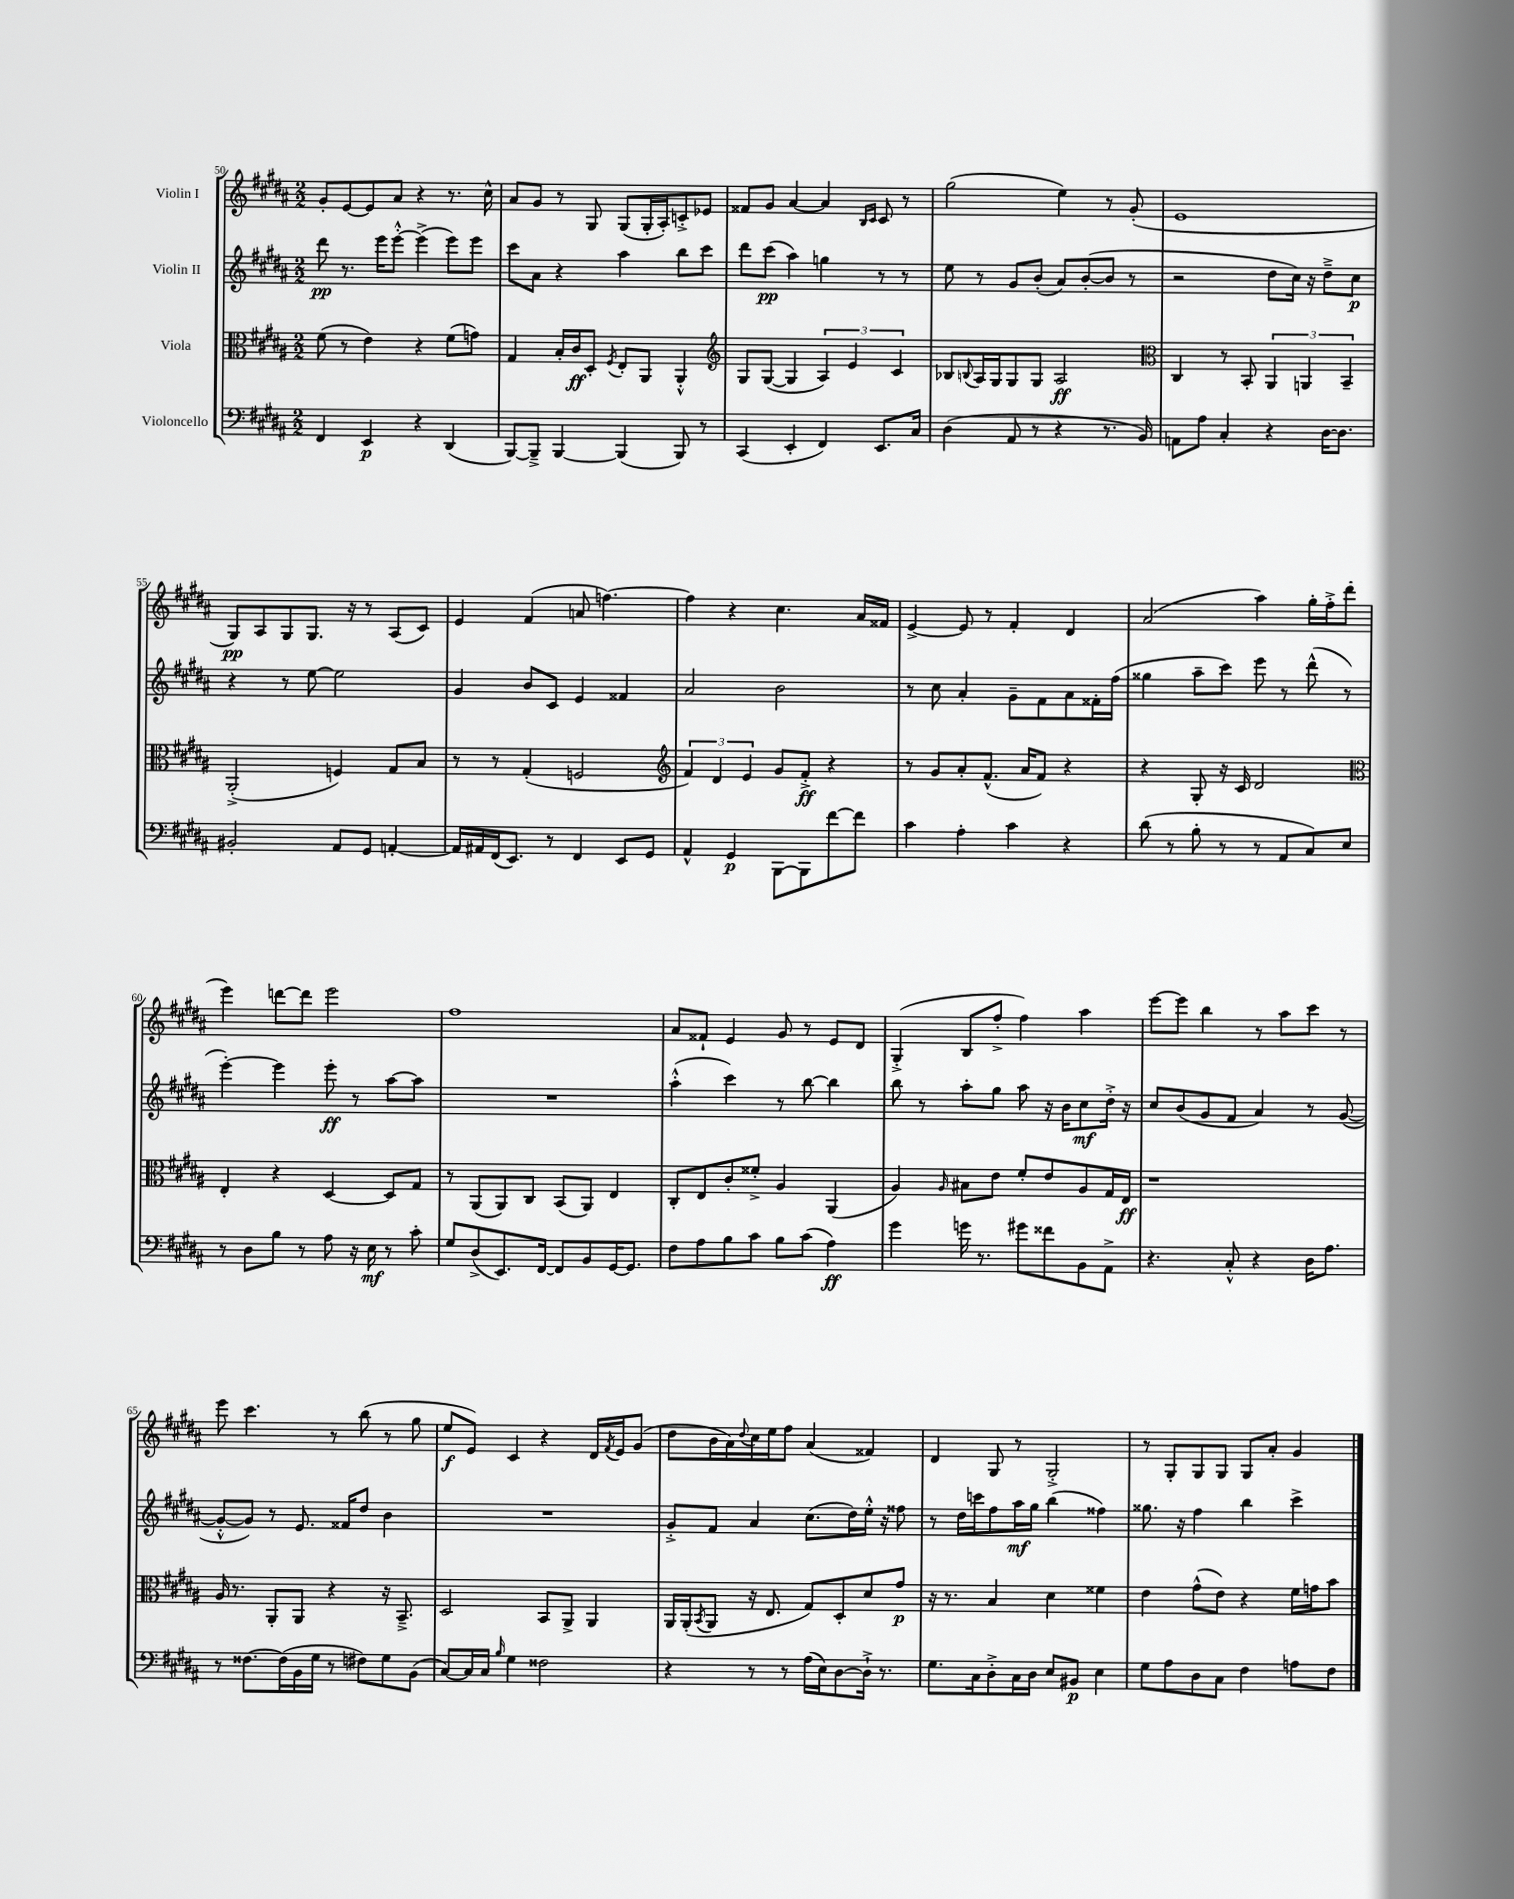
<<
\new StaffGroup <<
\new Staff = "s0" \with { instrumentName = "Violin I" } {
    \clef treble \key b \major \numericTimeSignature \time 2/2
    gis'8-. e'8~ e'8 ais'8 r4 r8. cis''16-^ |
    ais'8 gis'8 r8 gis8 gis8( gis16-. ais16-.) c'8-.-> ees'8 |
    fisis'8 gis'8 ais'4~ ais'4 \grace { b16 cis'16 } cis'8 r8 |
    gis''2( e''4) r8 gis'8-.( |
    e'1 |
    gis8\pp) ais8 gis8 gis8. r16 r8 ais8( cis'8) |
    e'4 fis'4( a'8 f''4.~) |
    f''4 r4 cis''4. ais'16 fisis'16 |
    e'4~-> e'8 r8 fis'4-. dis'4 |
    ais'2( ais''4) gis''16-. fis''16-.-> dis'''8( |
    e'''4) d'''8~ d'''8 e'''2 |
    fis''1 |
    ais'8 fisis'8-! e'4 gis'8 r8 e'8 dis'8 |
    gis4-.->( b8 fis''8-.-> fis''4) ais''4 |
    e'''8~ e'''8 b''4 r8 ais''8 cis'''8 r8 |
    e'''8 cis'''4. r8 b''8( r8 gis''8 |
    e''8\f e'8) cis'4 r4 dis'16 \acciaccatura { fis'8 } e'16 gis'8( |
    dis''8 b'16 ais'16) \appoggiatura { dis''8 } cis''16 e''16 fis''8 ais'4( fisis'4) |
    dis'4 gis8 r8 gis2-.-> |
    r8 gis8-. gis8 gis8 gis8 ais'8-. gis'4 \bar "|." |
}
\new Staff = "s1" \with { instrumentName = "Violin II" } {
    \clef treble \key b \major \numericTimeSignature \time 2/2
    dis'''8\pp r8. e'''16 e'''8~-.-^ e'''4->( e'''8) e'''8 |
    cis'''8 ais'8 r4 ais''4 b''8 cis'''8 |
    dis'''8 cis'''8\pp( ais''4) g''4 r8 r8 |
    e''8 r8 gis'8 b'8-.( ais'8) b'8~-.( b'8 r8 |
    r2 dis''8 cis''16) r16 dis''8---> cis''8\p |
    r4 r8 e''8~ e''2 |
    gis'4 b'8 cis'8 e'4 fisis'4 |
    ais'2 b'2 |
    r8 cis''8 ais'4-. gis'8-- fis'8 ais'8 fisis'16-. fis''16( |
    gisis''4 ais''8-- cis'''8) e'''8 r8 dis'''8-^( r8 |
    e'''4~-.) e'''4 e'''8-.\ff r8 ais''8~ ais''8 |
    R1 |
    ais''4-.-^( cis'''4) r8 b''8~ b''4 |
    b''8 r8 ais''8-. gis''8 ais''8 r16 b'16 cis''8\mf dis''16-.-> r16 |
    cis''8 b'8( gis'8 fis'8 ais'4) r8 gis'8~( |
    gis'8~-.-^ gis'8) r8 e'8. fisis'16 dis''8 b'4 |
    R1 |
    gis'8-.-> fis'8 ais'4 cis''8.( dis''16) e''16-.-^ r16 fisis''8 |
    r8 dis''16 c'''16 fis''8 ais''16\mf gis''16 b''4( fisis''4) |
    gisis''8. r16 fis''4 b''4 cis'''4-> \bar "|." |
}
\new Staff = "s2" \with { instrumentName = "Viola" } {
    \clef alto \key b \major \numericTimeSignature \time 2/2
    fis'8( r8 e'4) r4 fis'8( g'8) |
    gis4 b16-. cis'16\ff dis8-. \acciaccatura { fis8 } e8-. ais,8 ais,4-.-^ |
    \clef treble gis8 gis8~( gis4 \tuplet 3/2 { ais4) e'4 cis'4 } |
    bes8 \appoggiatura { b8 } ais16 gis16 gis8 gis8 ais2\ff |
    \clef alto cis4 r8 b,8-. \tuplet 3/2 { ais,4 a,4 b,4-- } |
    ais,2-.->( f4) gis8 b8 |
    r8 r8 gis4-.( f2 |
    \clef treble \tuplet 3/2 { fis'4) dis'4 e'4 } gis'8 fis'8-.->\ff r4 |
    r8 gis'8 ais'8-. fis'8.-^( ais'16 fis'8) r4 |
    r4 gis8-. r16 cis'16 dis'2 |
    \clef alto e4-. r4 dis4~ dis8 gis8 |
    r8 ais,8( ais,8) cis8 b,8( ais,8) e4 |
    cis8-. e8 cis'8-. fisis'8-.-> ais4 ais,4( |
    ais4) \grace { ais16 } bis8 e'8 fis'8-. e'8 ais8 gis16 e16\ff |
    r1 |
    ais16 r8. ais,8-. ais,8 r4 r16 b,8.---> |
    dis2 b,8 ais,8-> ais,4 |
    ais,16 ais,16-.( \acciaccatura { b,8 } ais,8 r16 e8. gis8) dis8-. dis'8 gis'8\p |
    r16 r8. b4 dis'4 fisis'4 |
    e'4 gis'8-^( e'8) r4 fis'16 g'16 b'8 \bar "|." |
}
\new Staff = "s3" \with { instrumentName = "Violoncello" } {
    \clef bass \key b \major \numericTimeSignature \time 2/2
    fis,4 e,4\p r4 dis,4( |
    b,,8~) b,,8---> b,,4~ b,,4( b,,8) r8 |
    cis,4( e,4-. fis,4) e,8. cis16 |
    dis4( ais,8 r8 r4 r8. b,16) |
    a,8 ais8 cis4-. r4 dis16~ dis8. |
    bis,2-. ais,8 gis,8 a,4~-. |
    a,16 ais,16 fis,16( e,8.) r8 fis,4 e,8 gis,8 |
    ais,4-^ gis,4\p b,,8~ b,,8 fis'8~ fis'8 |
    cis'4 ais4-. cis'4 r4 |
    dis'8( r8 b8-. r8 r8 ais,8 cis8) e8 |
    r8 dis8 b8 r8 ais8 r16 e16\mf r8 cis'8-. |
    gis8 dis8->( e,8.) fis,16~ fis,8 b,8 gis,16~ gis,8. |
    fis8 ais8 b8 cis'8 b8 cis'8( ais4\ff) |
    gis'4 g'16 r8. gis'8 fisis'8 b,8 ais,8-> |
    r4. cis8-.-^ r4 dis16 ais8. |
    r8 fisis8.~ fisis16( b,16 gis16 r8 fis8) gis8 b,8( |
    cis8~) cis16 cis16 \grace { b16 } gis4 fisis2 |
    r4 r8 r8 ais16( e16) dis8~ dis16-!-> r8. |
    gis8. cis16 dis8-.-> cis16 dis16 e8 bis,8\p e4 |
    gis8 ais8 dis8 cis8 fis4 a8 fis8 \bar "|." |
}
>>
>>
\layout { \context { \Score currentBarNumber = #50 } }
